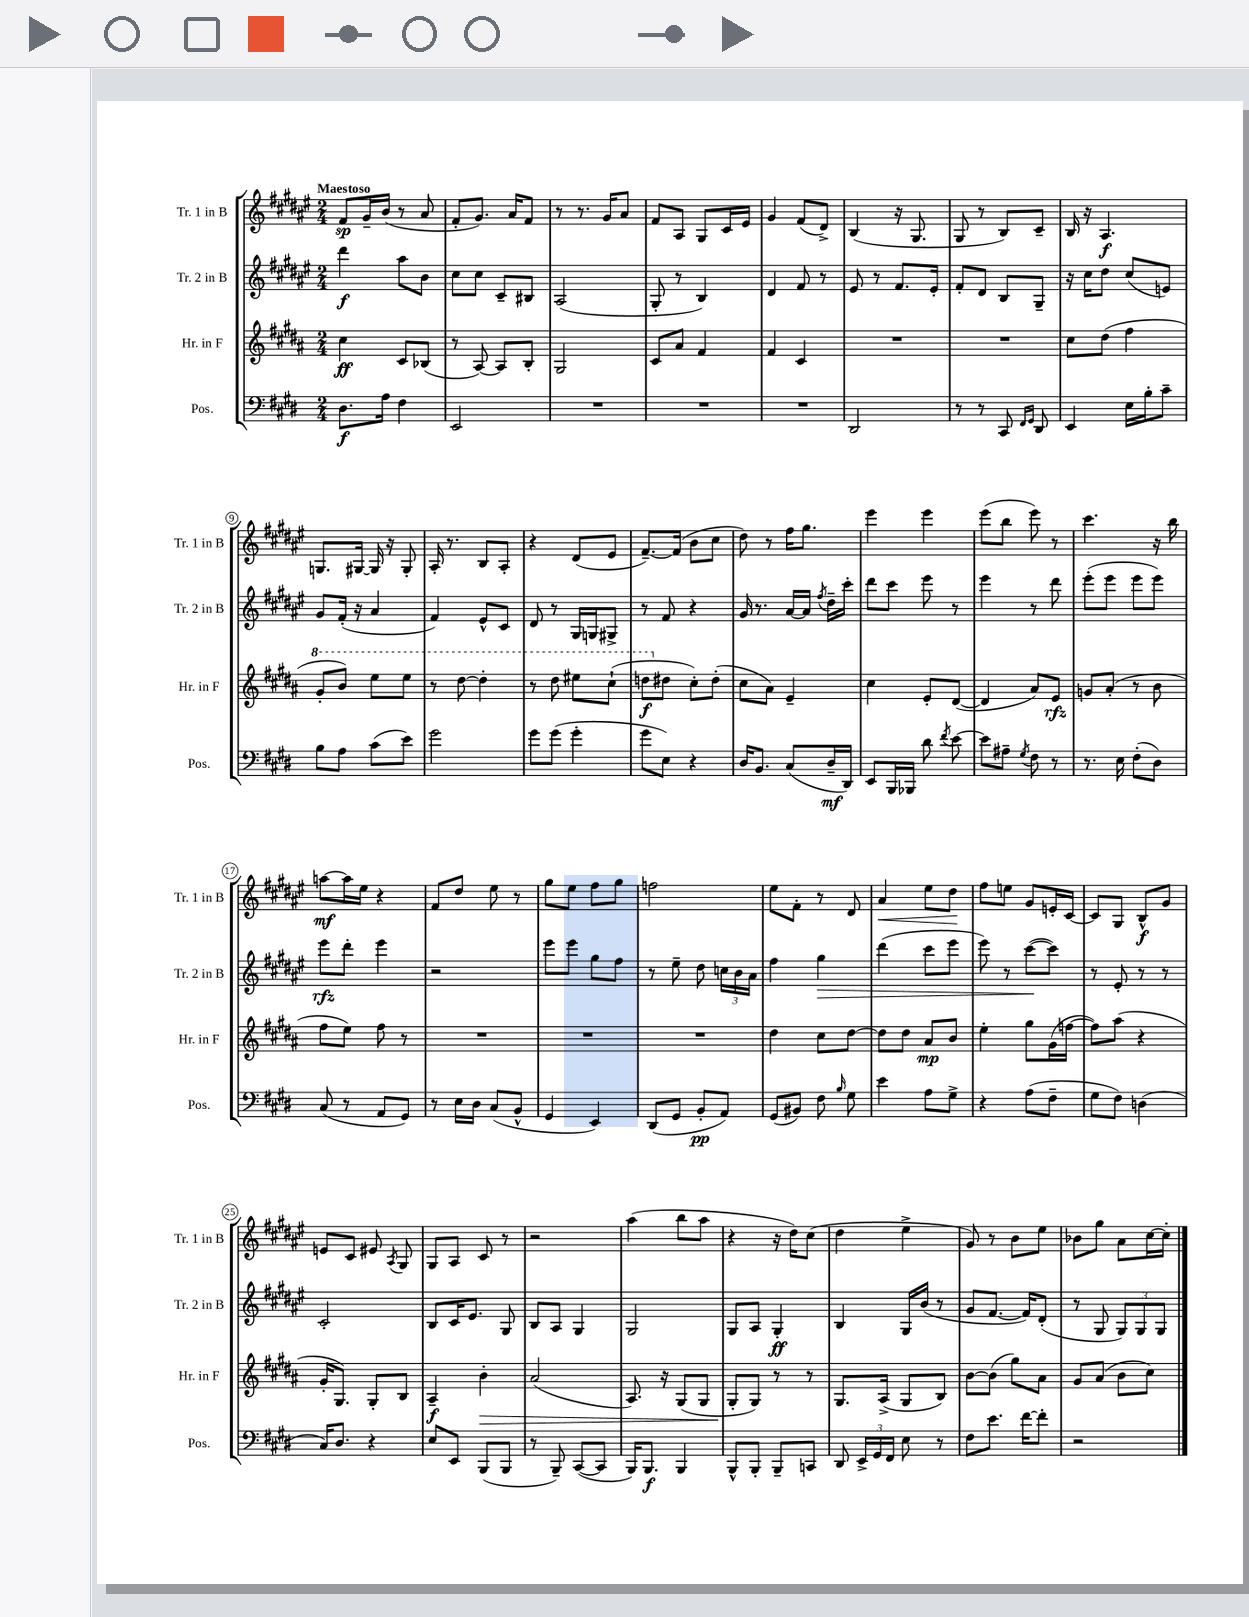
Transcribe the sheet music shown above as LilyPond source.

<<
\new StaffGroup <<
\new Staff = "s0" \with { instrumentName = "Tr. 1 in B" shortInstrumentName = "Tr. 1 in B" } {
    \clef treble \key fis \major \numericTimeSignature \time 2/4 \tempo "Maestoso"
    \autoBeamOff fis'8[\sp gis'16-- b'16]( r8 ais'8 |
    fis'8[-. gis'8.]) ais'16[ fis'8] |
    r8 r8. gis'16[ ais'8] |
    fis'8[ ais8] gis8[ cis'16 eis'16] |
    gis'4 fis'8[( dis'8]->) |
    b4( r16 gis8. |
    gis8 r8 b8[) cis'8]-- |
    b16 r16 ais4.\f |
    g8.[ gis16]~ gis16 r16 gis8-. |
    ais16-. r8. b8[ ais8]-. |
    r4 dis'8[( eis'8] |
    fis'8.[~--) fis'16]( b'8[ cis''8] |
    dis''8) r8 fis''16[ gis''8.] |
    eis'''4 eis'''4 |
    eis'''8[( b''8] eis'''8) r8 |
    cis'''4. r16 b''16 |
    a''8[~\mf a''16 eis''16] r4 |
    fis'8[ dis''8] eis''8 r8 |
    gis''8[ eis''8] fis''8[ gis''8] |
    f''2 |
    eis''8[ fis'8]-. r8 dis'8 |
    ais'4\< eis''8[ dis''8]\! |
    fis''8[ e''8] gis'8[ e'16-. cis'16]~ |
    cis'8[ gis8] b8[-^\f gis'8] |
    e'8[ cis'8] eis'8 \acciaccatura { ais8 } gis8 |
    gis8[ ais8] cis'8 r8 |
    r2 |
    ais''4( b''8[ ais''8] |
    r4 r16 dis''16[) cis''8]( |
    dis''4 eis''4-> |
    gis'8) r8 b'8[ eis''8] |
    bes'8[ gis''8] ais'8[ cis''16~ cis''16]-. \bar "|." |
}
\new Staff = "s1" \with { instrumentName = "Tr. 2 in B" shortInstrumentName = "Tr. 2 in B" } {
    \clef treble \key fis \major \numericTimeSignature \time 2/4
    \autoBeamOff dis'''4\f ais''8[ b'8] |
    cis''8[ cis''8] cis'8[-- bis8] |
    ais2( |
    gis8-. r8 b4) |
    dis'4 fis'8 r8 |
    eis'8 r8 fis'8.[ eis'16]-. |
    fis'8[-. dis'8] b8[ gis8]-- |
    r16 cis''16[ dis''8] cis''8[( e'8]) |
    gis'8[ fis'16]-.( r16 ais'4 |
    fis'4) eis'8[-^ cis'8] |
    dis'8 r8 gis16[ g16 gis8]-> |
    r8 fis'8 r4 |
    gis'16 r8. ais'16[~ ais'16] \acciaccatura { fis''8 } dis''16[-- cis'''16]-. |
    dis'''8[ cis'''8] eis'''8 r8 |
    eis'''4 r8 dis'''8 |
    eis'''8[-.( eis'''8] eis'''8[ eis'''8]) |
    eis'''8[\rfz dis'''8]-. eis'''4 |
    r2 |
    eis'''8[ eis'''8] gis''8[ fis''8] |
    r8 eis''8-- dis''8 \tuplet 3/2 { c''16[ b'16 ais'16] } |
    fis''4 gis''4\> |
    dis'''4( cis'''8[ eis'''8] |
    eis'''8) r8 cis'''8[~\!( cis'''8]) |
    r8 eis'8-. r8 r8 |
    cis'2-. |
    b8[ cis'16 eis'8.] gis8 |
    b8[ ais8] gis4 |
    gis2 |
    gis8[ ais8] gis4-.\ff |
    b4 gis16[ b'16]( r8 |
    gis'8[ fis'8.]~ fis'16[) dis'8]-.( |
    r8 gis8 \tuplet 3/2 { gis8[) gis8 gis8] } \bar "|." |
}
\new Staff = "s2" \with { instrumentName = "Hr. in F" shortInstrumentName = "Hr. in F" } {
    \clef treble \key b \major \numericTimeSignature \time 2/4
    \autoBeamOff cis''4\ff cis'8[ bes8]( |
    r8 ais8~) ais8[ b8]-. |
    gis2 |
    cis'8[ ais'8] fis'4 |
    fis'4 cis'4 |
    R2 |
    R2 |
    cis''8[ dis''8]( fis''4 |
    \ottava #1 gis''8[-. b''8]) e'''8[ e'''8] |
    r8 dis'''8~ dis'''4-. |
    r8 dis'''8 eis'''8[ cis'''8]-!( |
    d'''8[\f \ottava #0 dis''!8] cis''8[-.) dis''8]-.( |
    cis''8[ ais'8]) e'4-- |
    cis''4 e'8[-. dis'8]~( |
    dis'4 ais'8[) e'8]\rfz |
    g'8[ ais'8]-.( r8 b'8 |
    fis''8[ e''8]) fis''8 r8 |
    R2 |
    R2 |
    R2 |
    dis''4 cis''8[ dis''8]~ |
    dis''8[ dis''8] ais'8[\mp b'8] |
    e''4-. gis''8[ gis'16( f''16]~ |
    f''8[) ais''8]( r4 |
    gis'16[-. gis8.]) gis8[-. b8] |
    ais4--\f b'4-.\> |
    ais'2( |
    ais8.) r16 gis8[( gis8] |
    gis8[-.\! gis8]) r8 r8 |
    gis8.[ ais16]->( gis8[ b8]) |
    b'8[~ b'8]( gis''8[) ais'8] |
    gis'8[ ais'8]( b'8[ cis''8]) \bar "|." |
}
\new Staff = "s3" \with { instrumentName = "Pos." shortInstrumentName = "Pos." } {
    \clef bass \key e \major \numericTimeSignature \time 2/4
    \autoBeamOff dis8.[\f a16] fis4 |
    e,2 |
    R2 |
    R2 |
    R2 |
    dis,2 |
    r8 r8 cis,8 \grace { fis,16[ gis,16] } dis,8 |
    e,4 e16[ b16-. cis'8]-- |
    b8[ a8] cis'8[( e'8]) |
    gis'2 |
    gis'8[ gis'8]( gis'4-. |
    gis'8[ e8]) r4 |
    dis16[ b,8.] cis8[( dis16--\mf dis,16]) |
    e,8[ b,,16 bes,,16] dis'8 \acciaccatura { fis'8 } e'8~ |
    e'8[ ais8]-- \acciaccatura { gis8 } fis8 r8 |
    r8. e16 fis8[-.( dis8]) |
    cis8( r8 a,8[ gis,8]) |
    r8 e16[ dis16] cis8[( b,8]-^ |
    gis,4 e,4) |
    dis,8[( gis,8] b,8[-.\pp a,8]) |
    gis,8[( bis,8]) fis8 \grace { b16 } gis8 |
    e'4 a8[ gis8]-> |
    r4 a8[( fis8]-- |
    gis8[ fis8]) d4( |
    cis16[) dis8.] r4 |
    e8[ e,8] b,,8[( b,,8] |
    r8 b,,8--) cis,8[~( cis,8] |
    b,,16[) b,,8.]\f b,,4 |
    b,,8[-^ b,,8]-. b,,8[-- c,8] |
    dis,8 \tuplet 3/2 { e,16[-> gis,16 fis,16] } e8 r8 |
    fis8[ e'8.] fis'16[~ fis'8]-. |
    r2 \bar "|." |
}
>>
>>
\layout { \context { \Score \override BarNumber.stencil = #(make-stencil-circler 0.1 0.3 ly:text-interface::print) } }
